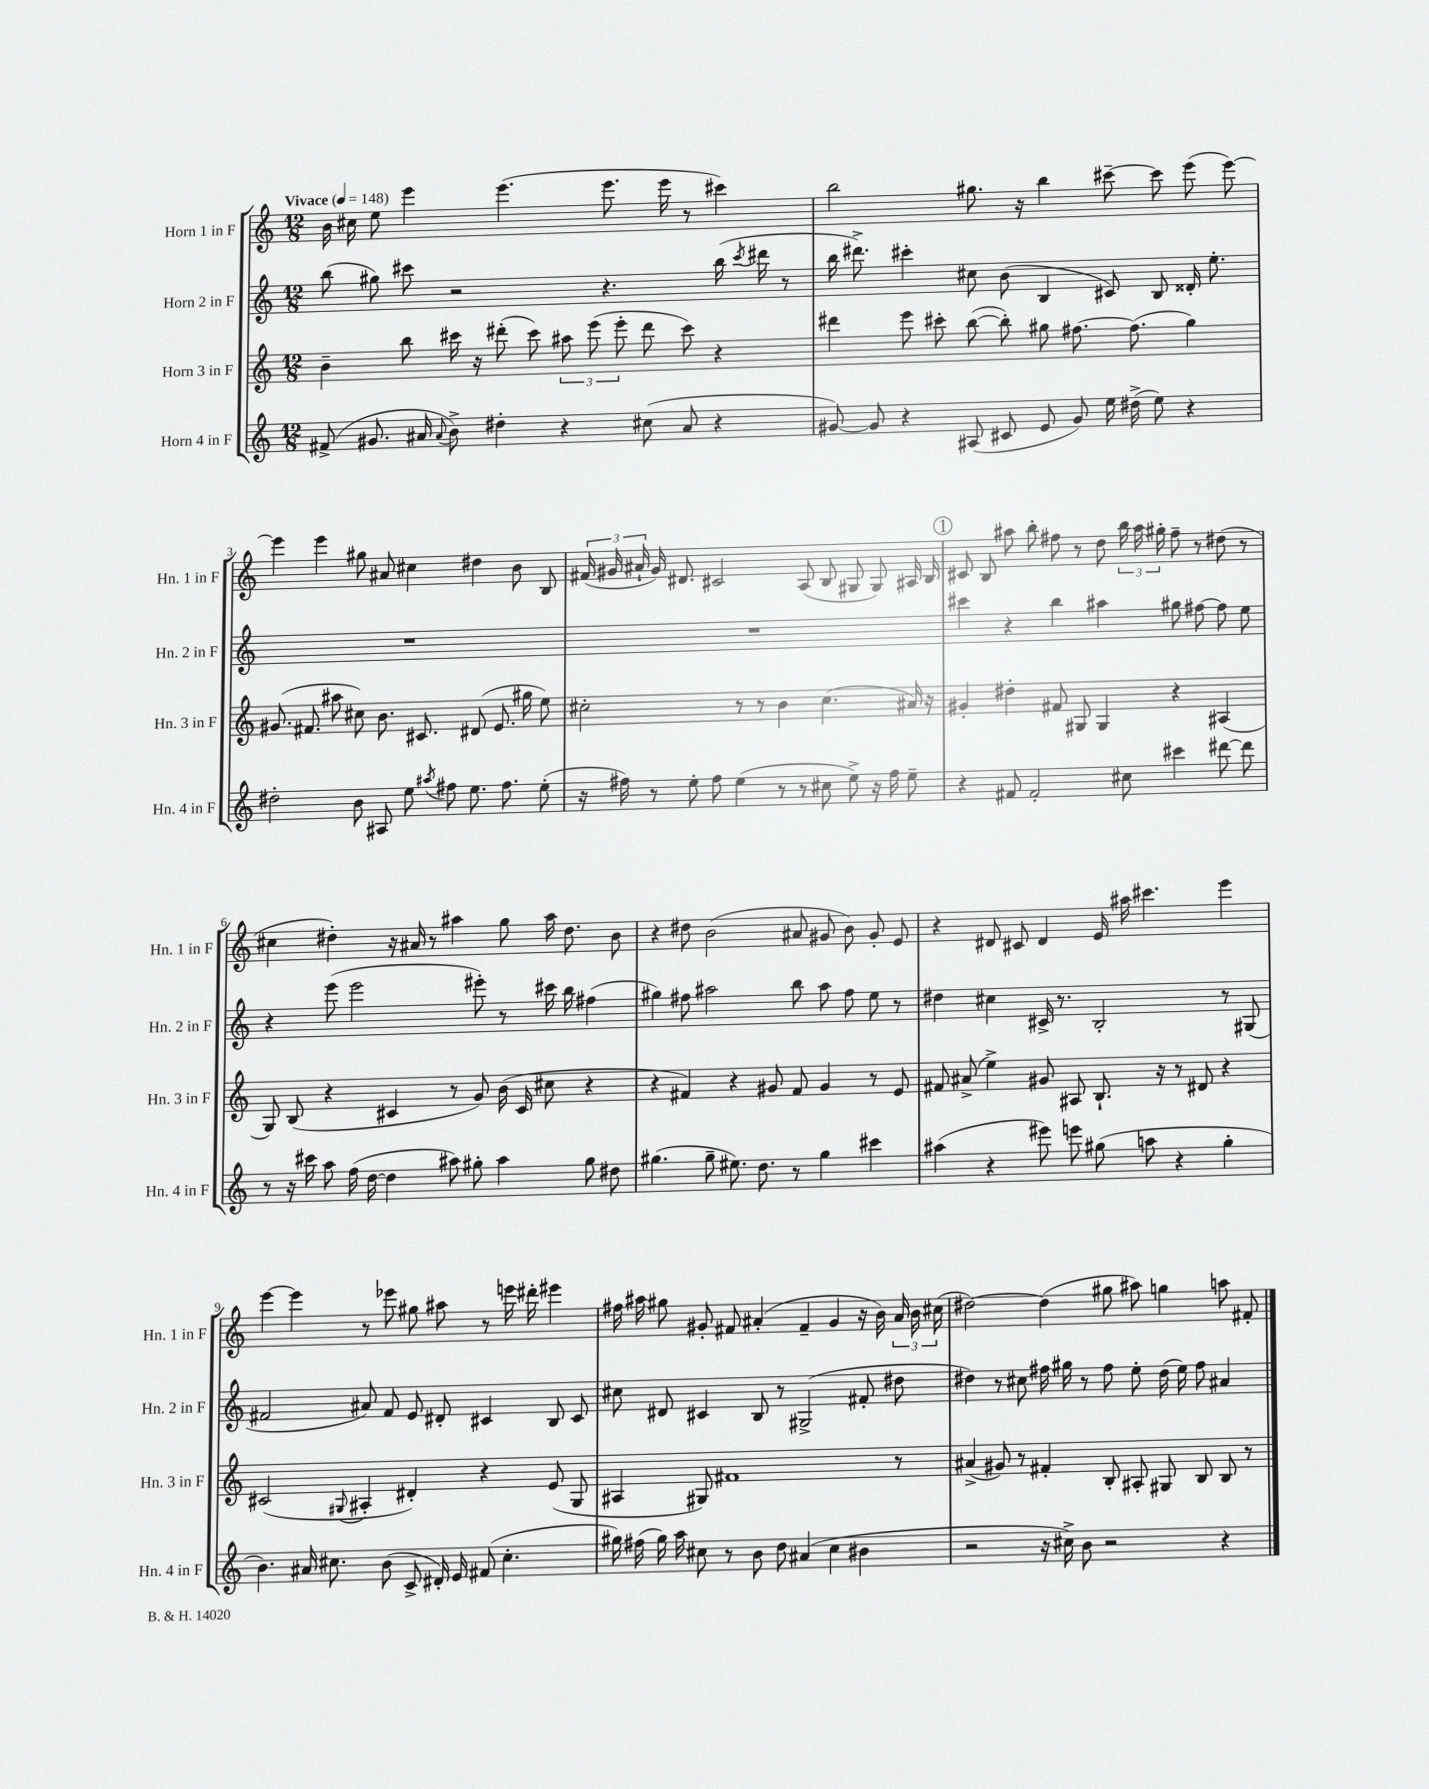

**kern	**kern	**kern	**kern
*staff4	*staff3	*staff2	*staff1
*clefG2	*clefG2	*clefG2	*clefG2
*k[]	*k[]	*k[]	*k[]
*M12/8	*M12/8	*M12/8	*M12/8
*MM148	*MM148	*MM148	*MM148
(8f#^	4b~	(8bb	16b
.	.	.	16cc#
8.g#	.	8gg#)	8ee
.	8bb	8ccc#	4eee
16a#	.	.	.
8qqa#	.	.	.
8b^)	16ccc#	2r	.
.	16r	.	.
4dd#'	(8ddd#'	.	(4.eee
.	8ccc#)	.	.
4r	12aa#	.	.
.	(12eee	.	.
.	.	4.r	8.eee
.	12eee'	.	.
(8cc#	8ddd#	.	.
.	.	.	16eee
8a#	8ccc#)	.	8r
4r	4r	(16bb	4ccc#)
.	.	8qccc#	.
.	.	16ddd#	.
.	.	8r	.
=	=	=	=
[8g#)	4ddd#	16bb	2bb
.	.	8.ddd#^)	.
8g#]	.	.	.
4r	8eee	4ccc#'	.
.	8ccc#'	.	.
(8A#	([8bb	8cc#	8.gg#
8c#	8bb'])	(8b	.
.	.	.	16r
8e	8gg#	4B	4bb
8g#)	[8.ff#	.	.
16ee	.	8c#)	[8ccc#~
(16dd#^	(8.ff#]	.	.
8ee)	.	8B	8ccc#]
4r	4gg#)	16d##'	(8eee
.	.	8.ee'	.
.	.	.	[8eee)
=	=	=	=
2dd#'	(8.g#	1.r	4eee]
.	8.f#	.	.
.	.	.	4eee
.	8aa#	.	.
8b	8cc#)	.	8gg#
8A#	8.b	.	8a#
8ee	.	.	4cc#
.	8.c#	.	.
8qaa#	.	.	.
8ff#	.	.	.
8.ee	(8d#	.	4dd#
.	8.e	.	.
8.ff#	.	.	.
.	.	.	8b
.	16gg#	.	.
(8ee'	8ee)	.	8B
=	=	=	=
16r	2cc#'	1.r	(24f#
.	.	.	24g#
16ff#)	.	.	.
.	.	.	24a#`
8r	.	.	16g#)
.	.	.	8.d#
8ee'	.	.	.
8ff#	.	.	2c#
(4ee	8r	.	.
.	8r	.	.
8r	4b	.	.
8r	.	.	(8A
8cc#	(4.cc#	.	8B
8ee^)	.	.	8G#
16r	.	.	8G#)
16ff#	.	.	.
8ee~	16a#)	.	16A#
.	16r	.	16B
=	=	=	=
4r	4g#'	4ccc#	8c#
.	.	.	8B
8f#	4dd#'	4r	8aa#
2f#'	.	.	8bb'
.	8f#	4bb	8ff#
.	8G#	.	8r
.	4G#	4aa#	8dd
8cc#	.	.	24bb
.	.	.	24aa#
.	.	.	24gg#'
4ccc#	4r	8gg#	8ff#~
.	.	[8ff#	8r
[8ddd#	(4A#	8ff#]	(8dd#
8ddd#]	.	8ee	8r
=	=	=	=
8r	8G)	4r	4cc#
16r	(8B	.	.
16ccc#	.	.	.
8aa	4r	(8eee	4dd#')
(16ff	.	2eee	.
[16dd	.	.	.
4dd]	4c#	.	16r
.	.	.	16a#
.	.	.	8r
8aa#)	8r	.	4aa#
8gg#'	8g)	8eee#')	.
4aa#	(16b	8r	8gg
.	16c#	.	.
.	8cc#	16ccc#	16aa#
.	.	16bb	8.dd#
8gg#	4r	(4ff#	.
8dd#	.	.	8b
=	=	=	=
(4.gg#	4r	4gg#)	4r
.	4f#)	8ff#	8dd#
8gg#~	.	2aa#	(2b
8.ee#)	4r	.	.
8.dd	.	.	.
.	8g#	.	.
8r	8f#	8bb	8a#
4gg#	4g#	8aa#	8g#
.	.	8ff#	8b)
4ccc#	8r	8ee	8g#'
.	8e	8r	8e
=	=	=	=
(4aa#	8f#	4dd#	4r
.	(8a#^	.	.
4r	4ee^)	4cc#	8d#
.	.	.	8c#
8eee#)	8g#	16c#^	4d#
.	.	8.r	.
8eee	8A#	.	.
(8gg#	8.B`	2B'	16e
.	.	.	16aa#
8aa	.	.	4.ccc#
.	16r	.	.
4r	8r	.	.
.	8d#	.	.
4gg#'	4r	8r	4eee
.	.	(8G#	.
=	=	=	=
4.b)	(2c#	2f#	[4eee
.	.	.	4eee]
16a#	.	.	.
8.cc#	.	.	.
.	8qqG#	.	.
.	4A#'	8a#)	8r
(8b	.	8f#	8eee-
8c^	4d#')	8e	8gg#
16d#')	.	8d#'	8aa#
16e	.	.	.
(8f#	4r	4c#	8r
4.cc#'	.	.	16eee
.	.	.	16ddd#'
.	(8e	8B	4eee#
.	8G#	8c#	.
=	=	=	=
16gg#)	4A#	8cc#	16ff#
(16ff#	.	.	16aa#
16gg#)	.	8d#	8gg#
16aa	.	.	.
8cc#	8G#)	4c#	8g#'
8r	1f#	.	8f#
8b	.	8B	(4a#'
8dd	.	8r	.
(4a#	.	(2G#^	4f#~
4cc#	.	.	4g#
4b#	.	8f#'	16r
.	.	.	16b)
.	8r	8dd#	24a#
.	.	.	24b
.	.	.	(24cc#
=	=	=	=
2r	(4a#^	4dd#)	[2dd#)
.	8g#)	8r	.
.	8r	8cc#	.
16r	4f#'	16ff#	(4dd#]
16cc#^)	.	16gg#	.
8b	.	8r	.
2r	8B'	8ff#	8gg#
.	8A#'	8ee'	8aa#)
.	8G#	(16dd#	4gg
.	.	16ee)	.
.	8B	8ff#	.
4r	8B	4a#	8aa
.	8r	.	8f#'
==	==	==	==
*-	*-	*-	*-
